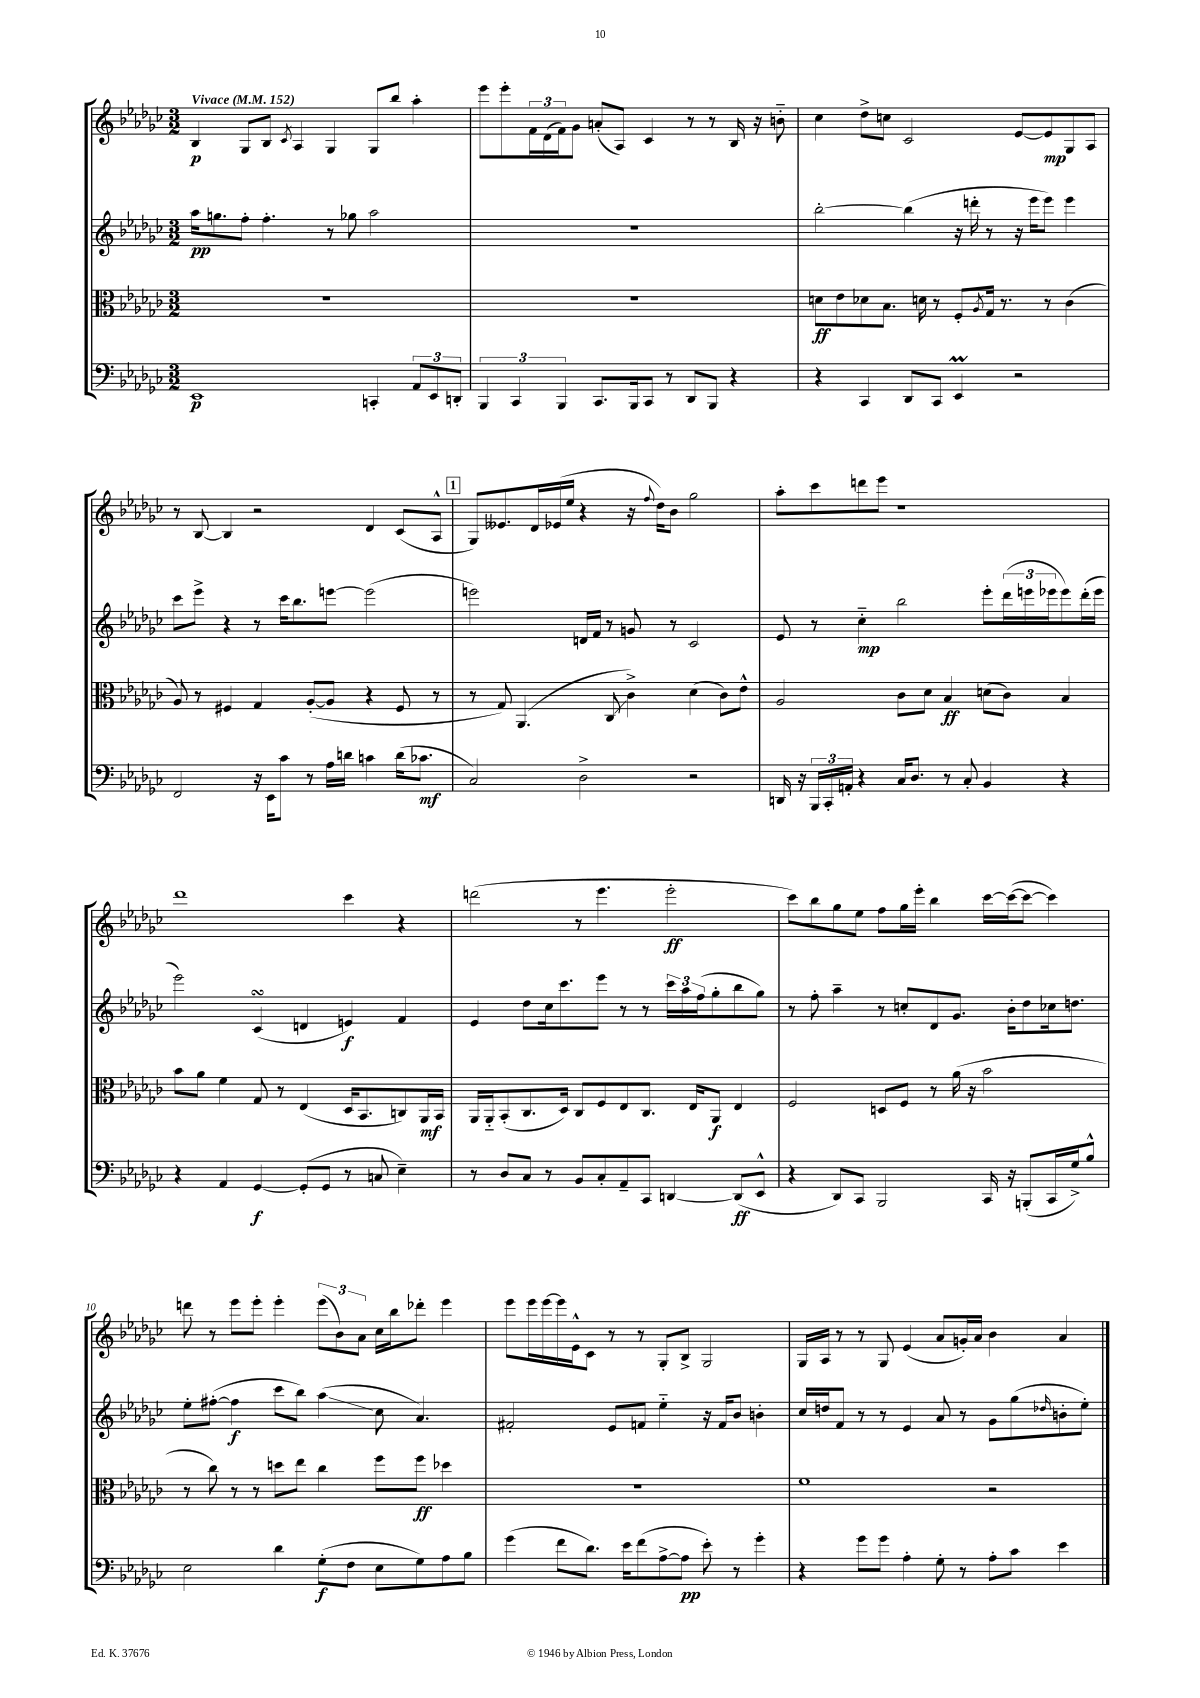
<<
\new StaffGroup <<
\new Staff = "s0" {
    \clef treble \key ges \major \numericTimeSignature \time 3/2 \tempo "Vivace" 4 = 152
    bes4\p ges8 bes8 \acciaccatura { ces'8 } aes4 ges4 ges8 bes''8 aes''4-. |
    ees'''8 ees'''8-. \tuplet 3/2 { f'16 des'16( f'16) } ges'8 a'8-.( aes8) ces'4 r8 r8 bes16 r16 b'8-_ |
    ces''4 des''8-> c''8 ces'2 ees'8~ ees'8\mp ges8 aes8 |
    r8 bes8~ bes4 r2 des'4 ces'8( aes8-^ |
    \mark \markup { \box "1" } ges8) eeses'8. des'16 ees'16( ees''16 r4 r16 \appoggiatura { f''8 } des''16) bes'8 ges''2 |
    aes''8-. ces'''8 d'''8 ees'''8 r1 |
    des'''1 ces'''4 r4 |
    d'''2( r8 ees'''4. ees'''2-.\ff |
    ces'''8) bes''8 ges''8 ees''8 f''8 ges''16 ees'''16-. bes''4 ces'''16~ ces'''16~( ces'''8~ ces'''4) |
    d'''8 r8 ees'''8 ees'''8-. ees'''4-. \tuplet 3/2 { ees'''8( bes'8) aes'8 } ces''16 bes''16 des'''8-. ees'''4 |
    ees'''8 ees'''16 ees'''16~ ees'''16 ees'16-^ ces'8 r8 r8 ges8-. bes8-> ges2 |
    ges16 aes16 r8 r8 ges8 ees'4( aes'8 g'16-.) aes'16 bes'4 aes'4 \bar "|." |
}
\new Staff = "s1" {
    \clef treble \key ges \major \numericTimeSignature \time 3/2
    aes''16\pp g''8. f''8-. f''4.-. r8 ges''8 aes''2 |
    R1. |
    bes''2~-. bes''4( r16 d'''16-. r8 r16 ees'''16 ees'''8) ees'''4 |
    ces'''8 ees'''8-> r4 r8 ces'''16 bes''8. e'''8~ e'''2( |
    \mark \markup { \box "1" } e'''2) d'16 f'16 r8 g'8 r8 ces'2 |
    ees'8 r8 ces''4-_\mp bes''2 ees'''8-. \tuplet 3/2 { des'''16( e'''16 ees'''16 } ees'''8) des'''16-.( ees'''16 |
    ees'''2) ces'4\turn( d'4 e'4\f) f'4 |
    ees'4 des''8 ces''16 ces'''8. ees'''8 r8 r8 \tuplet 3/2 { ces'''16 aes''16 f''16( } ges''8-. bes''8 ges''8) |
    r8 f''8-. aes''4-- r8 c''8-. des'8 ges'8. bes'16-. des''8 ces''16 d''8. |
    ees''8-. fis''8~-.( fis''4\f ces'''8 bes''8) aes''4\glissando( ces''8 aes'4.) |
    fis'2-. ees'8 f'8 ees''4-_ r16 f'16 bes'8 b'4-. |
    ces''16 d''16 f'8 r8 r8 ees'4 aes'8 r8 ges'8 ges''8( \grace { des''16 } b'8-. ees''8-.) \bar "|." |
}
\new Staff = "s2" {
    \clef alto \key ges \major \numericTimeSignature \time 3/2
    R1. |
    R1. |
    d'8\ff ees'8 des'8 bes8. d'16 r8 f8-. \acciaccatura { aes8 } ges16 r8. r8 ces'4( |
    aes8) r8 fis4 ges4 aes8~-.( aes8 r4 fis8 r8 |
    \mark \markup { \box "1" } r8 ges8) aes,4.( ces8\glissando ces'4->) des'4( ces'8) ees'8-^ |
    aes2 ces'8 des'8 bes4\ff d'8( ces'8) bes4 |
    bes'8 aes'8 f'4 ges8 r8 ees4( des16 bes,8. c8) aes,16\mf bes,16 |
    aes,16 aes,16-_ bes,8-.( ces8. des16) ces8 f8 ees8 ces8. ees16 aes,8\f ees4 |
    f2 d8 f8 r8 aes'16( r16 bes'2 |
    r8 ces''8) r8 r8 d''8 ees''8 ces''4 f''8 f''8\ff des''4 |
    R1. |
    f'1 r2 \bar "|." |
}
\new Staff = "s3" {
    \clef bass \key ges \major \numericTimeSignature \time 3/2
    ees,1\p c,4-. \tuplet 3/2 { aes,8 ees,8 d,8-. } |
    \tuplet 3/2 { bes,,4 ces,4 bes,,4 } ces,8. bes,,16 ces,8 r8 des,8 bes,,8 r4 |
    r4 ces,4 des,8 ces,8 ees,4\prall r2 |
    f,2 r16 ees,16 ces'8 r8 aes16 d'16 c'4 d'16( ces'8.\mf |
    \mark \markup { \box "1" } ces2) des2-> r2 |
    d,16 r16 \tuplet 3/2 { bes,,16 ces,16-. a,16-. } r4 ces16 des8. r8 ces8-. bes,4 r4 |
    r4 aes,4 ges,4~\f ges,8-.( ges,8 r8 c8 ees4--) |
    r8 des8 ces8 r8 bes,8 ces8-. aes,8-- ces,8 d,4~ d,8\ff( ees,8-^ |
    r4 des,8) ces,8 bes,,2 ces,16 r16 b,,8-.( ces,16 ges16->) bes8-^ |
    ees2 des'4 ges8-.\f( f8 ees8 ges8) aes8 bes8 |
    ges'4( f'8 des'8.) ees'16 f'8( aes8~-> aes8\pp ees'8-.) r8 ges'4-. |
    r4 ges'8 ges'8 aes4-. ges8-. r8 aes8-. ces'8 ees'4 \bar "|." |
}
>>
>>
\layout { \context { \Score \override BarNumber.break-visibility = ##(#f #t #t) barNumberVisibility = #(every-nth-bar-number-visible 5) } }
